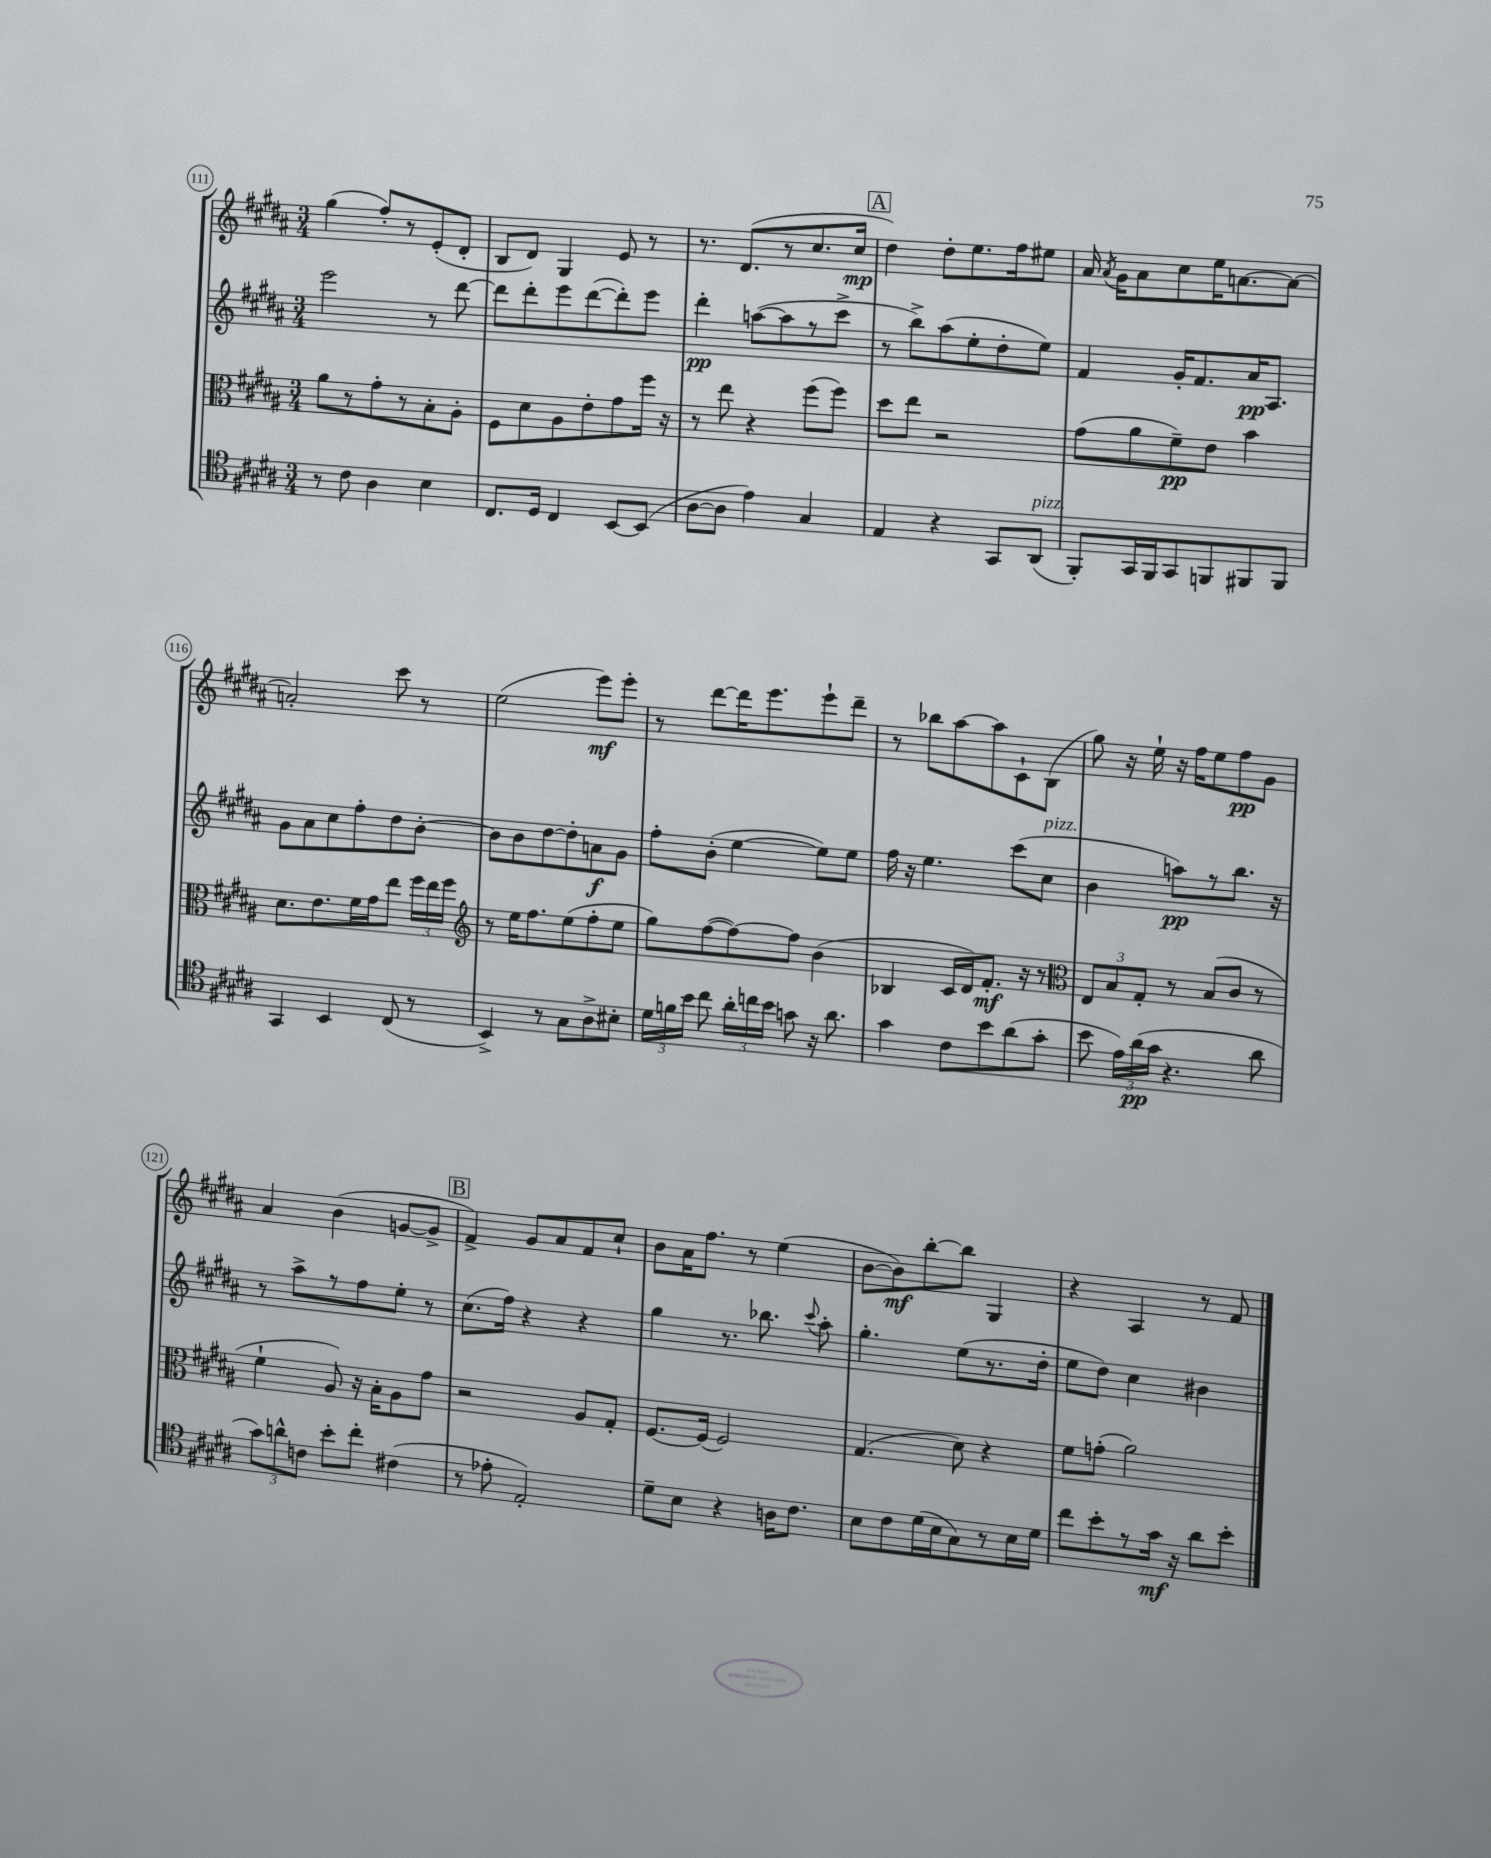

**kern	**kern	**kern	**kern
*staff4	*staff3	*staff2	*staff1
*clefC4	*clefC3	*clefG2	*clefG2
*k[f#c#g#d#a#]	*k[f#c#g#d#a#]	*k[f#c#g#d#a#]	*k[f#c#g#d#a#]
*M3/4	*M3/4	*M3/4	*M3/4
8r	8a#	2eee	(4gg#
8c#	8r	.	.
4A#	8g#'	.	8ff#')
.	8r	.	8r
4B	8B'	8r	(8e'
.	8A#'	[8ddd#	8d#'
=	=	=	=
8.C#	8F#	8ddd#]	8B
.	8d#	8ddd#'	8d#)
16D#	.	.	.
4C#	8A#	8eee	4G#
.	8e'	([8ddd#	.
[8BB	8g#	8ddd#'])	8e
(8BB]	16ff#	8eee	8r
.	16r	.	.
=	=	=	=
[8A#	8r	4ddd#'	8.r
8A#]	8ee	.	.
.	.	.	(8.d#
4e)	4r	([8aa	.
.	.	8aa]	8r
4G#	(8ff#	8r	8.cc#
.	8ff#)	8ccc#^	.
.	.	.	16cc#
=	=	=	=
4E	8dd#	8r	4dd#)
.	8ee	8bb^)	.
4r	2r	(8aa#	8dd#'
.	.	8ee'	8.ee
8GG#	.	8dd#'	.
.	.	.	16ff#
(8AA#	.	8ee)	8ee#
=	=	=	=
8FF#')	(8g#	4f#	16a#
.	.	.	8qa#
.	.	.	16g#
16GG#	8a#	.	8a#
16FF#	.	.	.
8GG#	8f#~)	16g#'	8cc#
.	.	8.f#	.
8FF	8e	.	16ee
.	.	.	[8.a
8FF#	4b	16a#	.
.	.	8.A#	.
8FF#	.	.	8a_
=	=	=	=
4GG#	8.d#	8g#	2a']
.	.	8a#	.
.	8.e	.	.
4BB	.	8cc#	.
.	16f#	8ff#'	.
.	16g#	.	.
(8C#	8ee	8dd#	8ccc#
8r	24ff#	[8b'	8r
.	24ee	.	.
.	24ff#	.	.
=	=	=	=
*	*clefG2	*	*
4BB^)	8r	8b]	(2ee
.	16ee	8b	.
.	8.ff#	.	.
8r	.	[8dd#	.
8G#	(8ee	8dd#']	.
8A#^	8ff#'	8a	8eee)
8B#'	8ee	8g#	8eee'
=	=	=	=
24d#	8gg#)	8ff#'	8r
24f	.	.	.
24b	.	.	.
8cc#	([8ff#	(8b'	[8ddd#
24a#'	8ff#_)	[4ee	16ddd#]
24cc	.	.	.
.	.	.	8.eee
24b	.	.	.
8g	8ff#]	.	.
16r	(4b	8ee])	8eee`
8.a#	.	.	.
.	.	8ee	8ddd#~
=	=	=	=
4g#	4B-	16ff#	8r
.	.	16r	.
.	.	4.ee	8bb-
8c#	16c#	.	[8aa#
.	16d#)	.	.
8b	8.f#'	.	8aa#]
(8a#	.	(8ccc#	8c#`
.	16r	.	.
8g#'	8r	8cc#	(8B
=	=	=	=
*	*clefC3	*	*
8b	12E	4b	8gg#)
.	12B	.	.
24e)	.	.	16r
(24a#	12G#'	.	.
.	.	.	16ee`
24g#	.	.	.
4.r	8r	8aa)	16r
.	.	.	16ff#
.	(8B	8r	8ee
.	8c#	8.bb	8ff#
8a#	8r	.	8g#
.	.	16r	.
=	=	=	=
12g#)	4f#`	8r	4a#
12a^^	.	.	.
.	.	8aa#^	.
12c	.	.	.
8b'	8A#)	8r	(4b
8cc#'	16r	8ff#	.
.	16B'	.	.
(4c#	8A#	8ee'	[8g
.	8g#	8r	8g^]
=	=	=	=
8r	2r	(8.cc#	4f#^)
8e-'	.	.	.
.	.	16ff#)	.
2E')	.	4r	8g#
.	.	.	8a#
.	8A#	4r	8f#
.	8G#'	.	8cc#`
=	=	=	=
8d#~	[8.F#	4gg#	8b
8B	.	.	16a#
.	(16F#]	.	8.ff#
4r	2F#)	8.r	.
.	.	.	8r
.	.	8.bb-	.
16A	.	.	(4ee
8.c#	.	.	.
.	.	8qqccc#	.
.	.	8aa#'	.
=	=	=	=
8B	(4.G#	4.gg#'	[8b
8c#	.	.	8b])
(16d#	.	.	[8bb'
16B	.	.	.
8G#)	8d#)	(8ee	8bb]
8r	4r	8.r	4G#
16B	.	.	.
16d#	.	16dd#'	.
=	=	=	=
8cc#	8f#	8ee	4r
8b'	(8g'	8dd#)	.
8r	2a#)	4cc#	4A#
16g#	.	.	.
16r	.	.	.
8a#	.	4b#	8r
8b'	.	.	8f#
==	==	==	==
*-	*-	*-	*-
